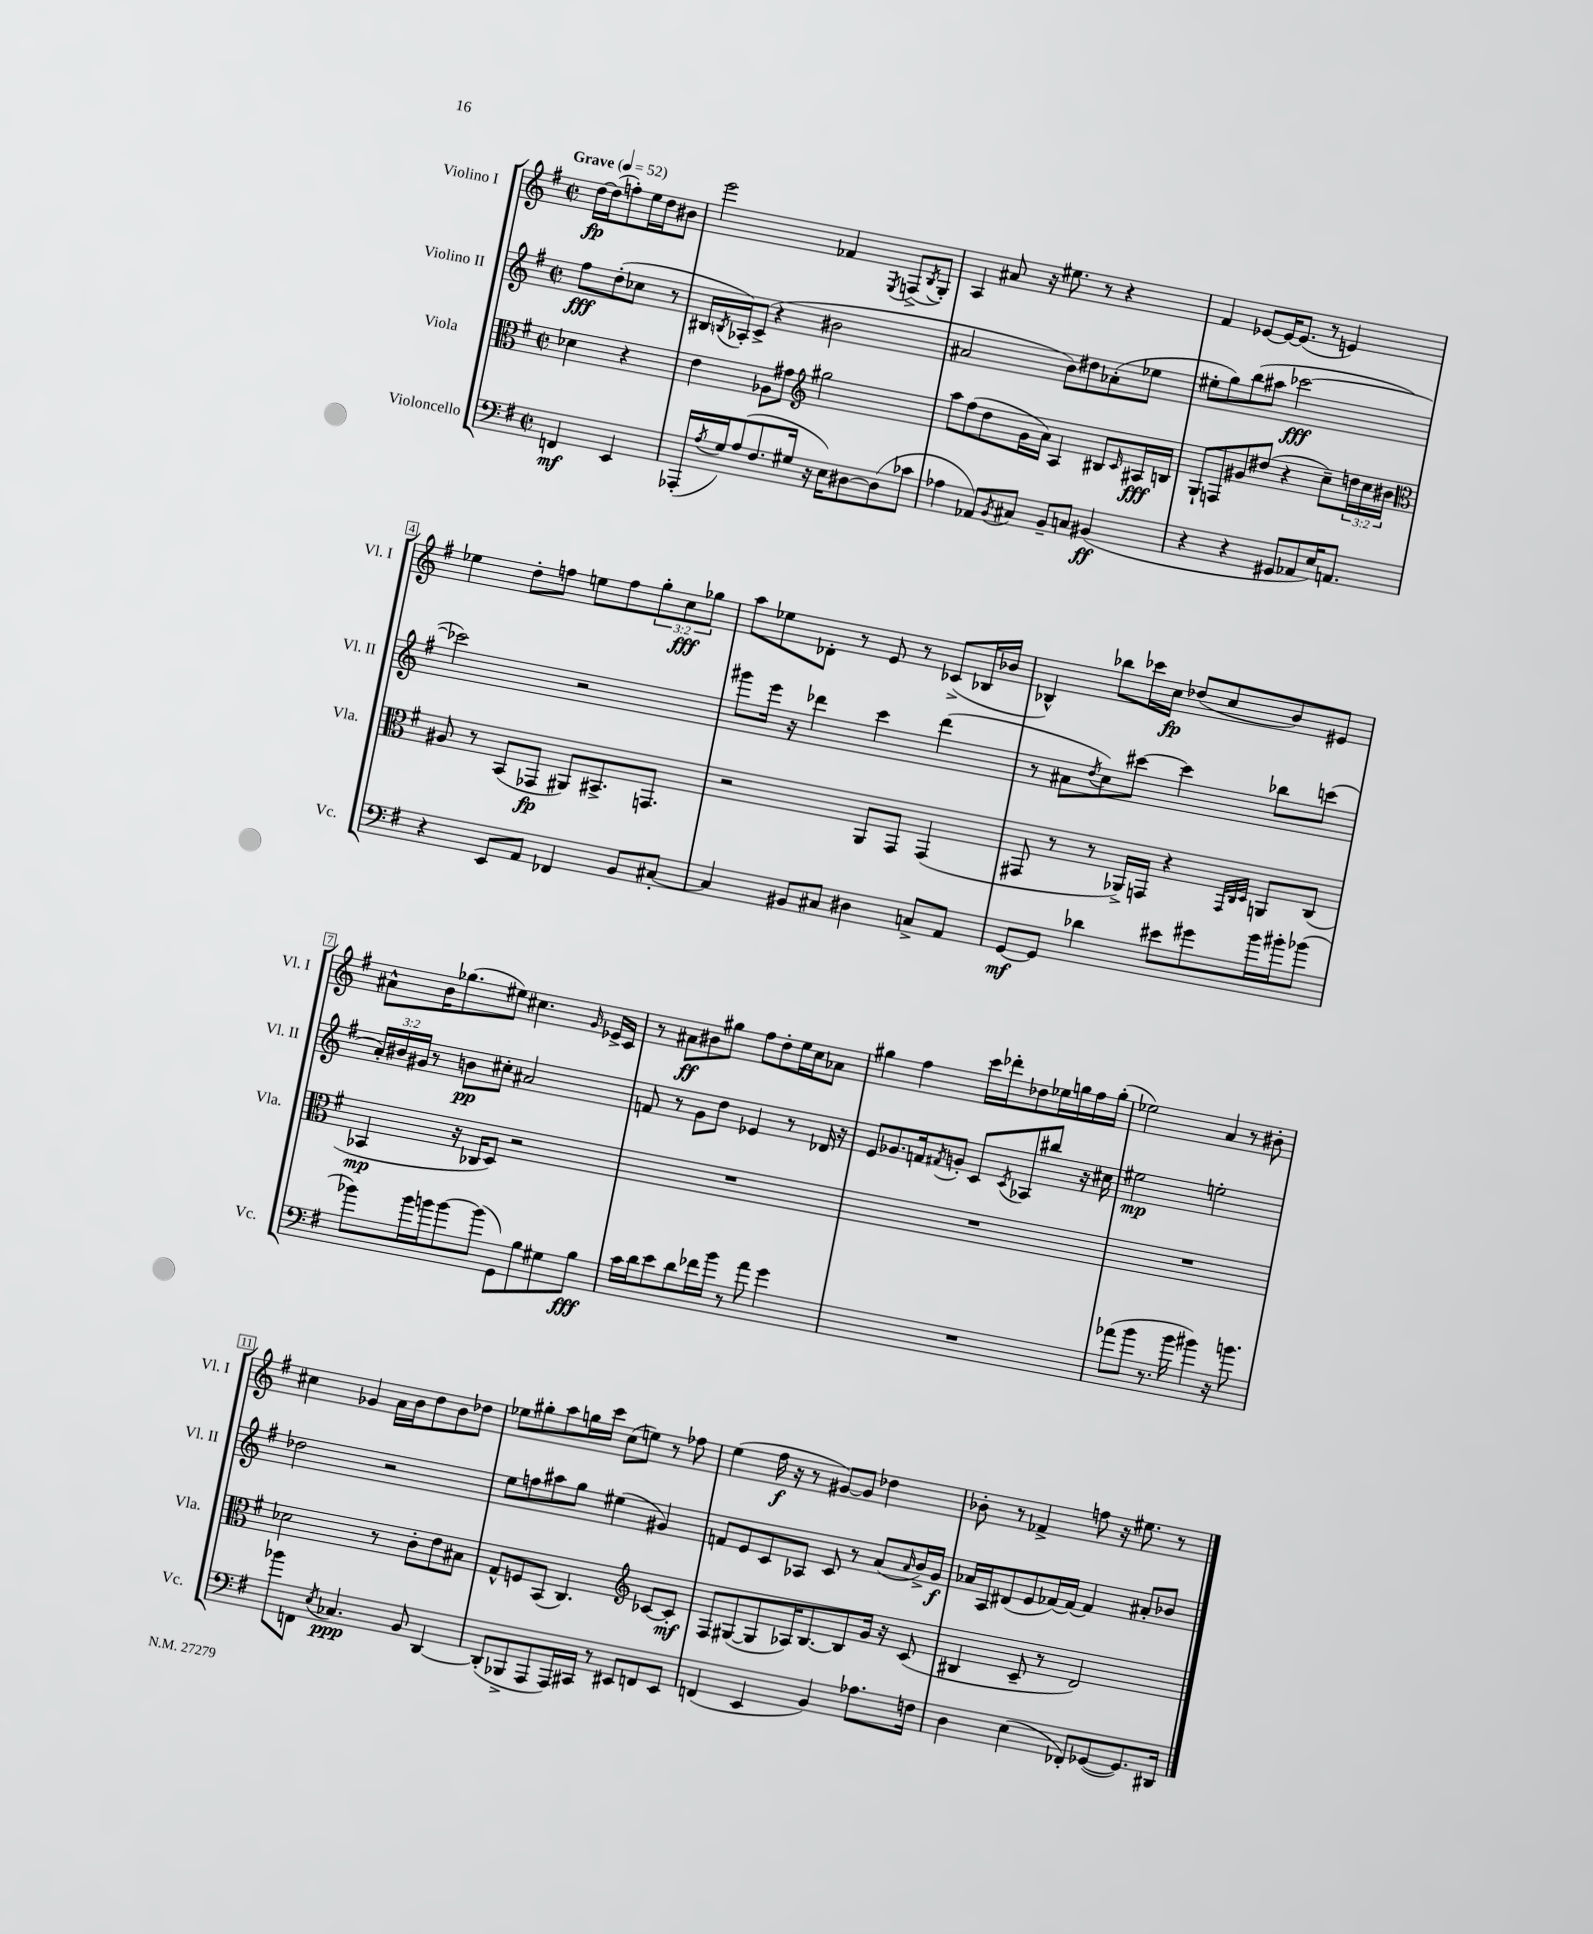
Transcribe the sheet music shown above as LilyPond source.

<<
\new StaffGroup <<
\new Staff = "s0" \with { instrumentName = "Violino I" shortInstrumentName = "Vl. I" } {
    \clef treble \key g \major \defaultTimeSignature \time 2/2 \override Staff.TupletNumber.text = #tuplet-number::calc-fraction-text \partial 2 \tempo "Grave" 4 = 52
    d''16~\fp d''16( f''8-.) e''16 d''16 bis'8 |
    e'''2 fes'4 \acciaccatura { e8 } f8->( \acciaccatura { b8 } g8-.) |
    a4 ais'8 r16 eis''8. r8 r4 |
    fis'4 ees'8~ ees'16~ ees'8.( r8 e'4) |
    ees''4 d''8-. f''8 e''8 f''8 \tuplet 3/2 { g''8-. c''8\fff ges''8 } |
    a''8 ees''8 des'8-. r8 e'8 r8 ces'8->( bes16 bes'16 |
    bes4-^) bes''8 ces'''16 c''16\fp des''8( c''8 b'8) eis'8 |
    ais'8-^ b'16 ges''8.( eis''8) cis''4. \grace { g'16 } ees'16-> c'16 |
    r8 ais'8\ff bis'8 gis''8 fis''8 d''8-. e''16 c''16 aes'8 |
    gis''4 fis''4 c'''16 des'''16-. des''8 ees''16 g''16 fis''16 g''16-.( |
    ees''2) a'4 r8 bis'8-. |
    cis''4 ges'4 a'16 b'16 d''8 b'8 des''8 |
    ees''8 gis''8-. a''8 g''16 c'''16 c''8( e''8) r8 fes''8 |
    e''4( fis''16\f r16 r8 gis'8~) gis'8 des''4 |
    bes'8-. r8 fes'4-> f''8 r16 eis''8. r8 \bar "|." |
}
\new Staff = "s1" \with { instrumentName = "Violino II" shortInstrumentName = "Vl. II" } {
    \clef treble \key g \major \defaultTimeSignature \time 2/2 \override Staff.TupletNumber.text = #tuplet-number::calc-fraction-text \partial 2
    fis''8\fff d''8-.( ces''8 r8 |
    bis16 \acciaccatura { b8 } aes16-.) c'8->( r4 bis'2 |
    ais'2 b'8) dis''8 aes'8-.( ees''8 |
    eis''8-. g''8) b''8( ais''8 ces'''2~\fff |
    ces'''2) r2 |
    gis'''8 e'''16 r16 des'''4 c'''4 des'''4( |
    r8 ais'8 \acciaccatura { d''8 } c''8) cis'''8~ cis'''4 bes''8 c'''8( |
    \tuplet 3/2 { a'16-.) bis'16 gis'16 } r8 b'8\pp cis''8-. ais'2 |
    f'8 r8 g'8 d''8 ees'4 r8 des'16 r16 |
    e'8 ges'8. f'16 \acciaccatura { fis'8 } g'8-. c'8 \acciaccatura { c'8 } aes8 bis''8 r16 cis''16 |
    eis''2\mp e''2-. |
    des''2 r2 |
    e''8 f''8 ais''8 g''8 eis''4( gis'4) |
    f'8 e'8 c'8 aes8 c'8 r8 a'8( \grace { a'16 } b'16->) g'16\f |
    aes'16 a16 dis'8( e'8 fes'16~) fes'16~ fes'4 ais'8-. bes'8 \bar "|." |
}
\new Staff = "s2" \with { instrumentName = "Viola" shortInstrumentName = "Vla." } {
    \clef alto \key g \major \defaultTimeSignature \time 2/2 \override Staff.TupletNumber.text = #tuplet-number::calc-fraction-text \partial 2
    des'4 r4 |
    e'4 aes8 gis'8 \clef treble gis''2 |
    a''8 fis''8( d''8 g'16 a'16) a4 bis8 \grace { c'16 } ais16\fff b16 |
    g8-! f8 gis'8 dis''8( r4 c''8--) \tuplet 3/2 { d''16 c''16 bis'16 } |
    \clef alto ais8 r8 b,8( ges,8\fp ais,8) bis,8.-> g,8. |
    r2 a,8 g,8 g,4( |
    gis,8 r8 r8 aes,16->) g,16 r4 \grace { g,32 c32 d32 } a,8 c8( |
    bes,4\mp r16 ces16 d8) r2 |
    R1 |
    R1 |
    R1 |
    des'2 r8 c'8-. e'8 bis8 |
    g8-^ f8 b,8( c4.) \clef treble ces'8~ ces'8-.\mf |
    fis8 gis8~( gis8 aes16) b8.~ b8 g'16 r16 c'8( |
    bis4 c'8-- r8 d'2) \bar "|." |
}
\new Staff = "s3" \with { instrumentName = "Violoncello" shortInstrumentName = "Vc." } {
    \clef bass \key g \major \defaultTimeSignature \time 2/2 \partial 2
    f,4\mf e,4 |
    aes,,16-.( \acciaccatura { a8 } g16) a8( fis8. gis16 r16 e16) dis8~ dis8( ces'8 |
    aes4 aes,8) \acciaccatura { b,8 } cis8 b,8-- c8 bis,4\ff( |
    r4 r4 gis,8 aes,8 e16) a,8. |
    r4 e,8 a,8 fes,4 b,8 cis8~-. |
    cis4 bis,8 cis8 dis4 c8-> a,8 |
    g,8~\mf g,8 des'4 eis'8 gis'8 b'16 bis'16-. bes'8( |
    bes'8) bes'16 b'16 b'8~ b'8( g,8) b8 gis8 b8\fff |
    c'16 d'16 e'8 d'8 fes'16 b'16 r8 a'8 g'4 |
    R1 |
    aes'8( b'8 r8. b'16 bis'4) r16 b'8. |
    bes'8 f,8 \acciaccatura { e8 } ces4.\ppp b,8 d,4~ |
    d,8-.( bes,,8-> a,,8 a,,16) cis,16 r8 eis,8 f,8 eis,8 |
    f,4( e,4 b,4) aes8. f16 |
    d4 e4( fes,8-.) ges,8~( ges,8.) dis,16 \bar "|." |
}
>>
>>
\layout { \context { \Score \override BarNumber.stencil = #(make-stencil-boxer 0.1 0.3 ly:text-interface::print) } }
